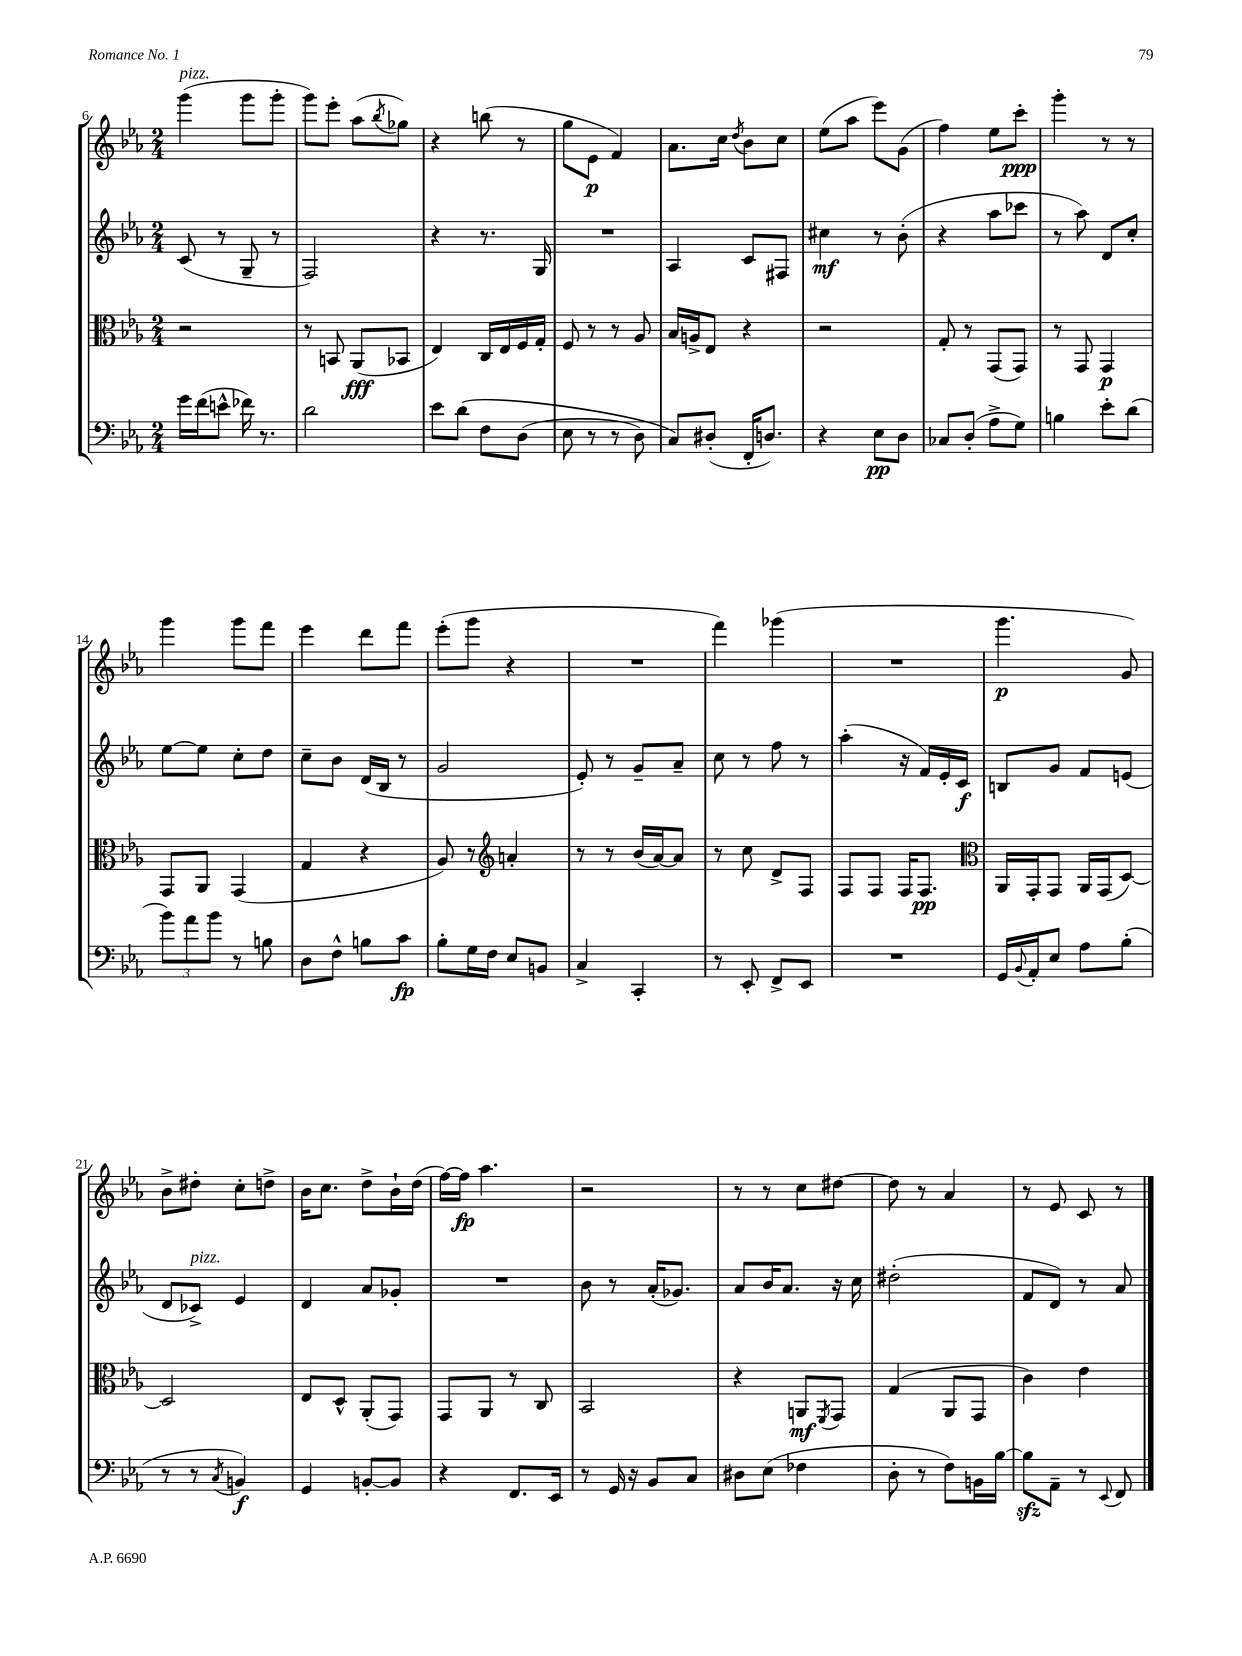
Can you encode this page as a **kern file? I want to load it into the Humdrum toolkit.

**kern	**dynam	**kern	**dynam	**kern	**dynam	**kern	**dynam
*part4	*part4	*part3	*part3	*part2	*part2	*part1	*part1
*staff4	*staff4	*staff3	*staff3	*staff2	*staff2	*staff1	*staff1
*clefF4	*	*clefC3	*	*clefG2	*	*clefG2	*
*k[b-e-a-]	*	*k[b-e-a-]	*	*k[b-e-a-]	*	*k[b-e-a-]	*
*M2/4	*	*M2/4	*	*M2/4	*	*M2/4	*
=6	=6	=6	=6	=6	=6	=6	=6
!	!	!	!	!	!	!LO:TX:a:i:t=pizz.	!
16g\LL	.	2r	.	(8c/	.	(4ggg\	.
(16f\J	.	.	.	.	.	.	.
8en^^\J	.	.	.	8r	.	.	.
16f-X\)	.	.	.	8G~/	.	8ggg\L	.
8.r	.	.	.	.	.	.	.
.	.	.	.	8r	.	8ggg'\J	.
=7	=7	=7	=7	=7	=7	=7	=7
2d\	.	8r	.	2F/)	.	8ggg\L)	.
.	.	8BBn/	.	.	.	8eee-'\J	.
.	.	(8AA-/L	fff	.	.	(8aa-\L	.
.	.	.	.	.	.	8qbb-/	.
.	.	8BB-X/J	.	.	.	8gg-X\J)	.
=8	=8	=8	=8	=8	=8	=8	=8
8e-\L	.	4E-/)	.	4r	.	4r	.
(8d\J	.	.	.	.	.	.	.
8F\L	.	16C/LL	.	8.r	.	(8bbn\	.
.	.	16E-/	.	.	.	.	.
(8D\J	.	16F/	.	.	.	8r	.
.	.	16G'/JJ	.	16G/	.	.	.
=9	=9	=9	=9	=9	=9	=9	=9
8E-\	.	8F/	.	2r	.	8gg\L	.
8r	.	8r	.	.	.	8e-\J	p
8r	.	8r	.	.	.	4f/)	.
8D\)	.	8A-/	.	.	.	.	.
=10	=10	=10	=10	=10	=10	=10	=10
8C/L)	.	16B-/LL	.	4A-/	.	8.a-\L	.
.	.	16An^/J	.	.	.	.	.
(8D#X'/J	.	8E-/J	.	.	.	.	.
.	.	.	.	.	.	16cc\Jk	.
.	.	.	.	.	.	8qdd/	.
16FF'/KL	.	4r	.	8c/L	.	8b-\L	.
8.Dn/J)	.	.	.	.	.	.	.
.	.	.	.	8F#X/J	.	8cc\J	.
=11	=11	=11	=11	=11	=11	=11	=11
4r	.	2r	.	4cc#X\	mf	(8ee-\L	.
.	.	.	.	.	.	8aa-\J	.
8E-\L	pp	.	.	8r	.	8eee-\L)	.
8D\J	.	.	.	(8b-'\	.	(8g\J	.
=12	=12	=12	=12	=12	=12	=12	=12
8C-X/L	.	8G'/	.	4r	.	4ff\)	.
(8D'/J	.	8r	.	.	.	.	.
8A-^\L	.	(8GG/L	.	8aa-\L	.	8ee-\L	.
8G\J)	.	8GG/J)	.	8ccc-X\J	.	8ccc'\J	ppp
=13	=13	=13	=13	=13	=13	=13	=13
4Bn\	.	8r	.	8r	.	4ggg'\	.
.	.	8GG/	.	8aa-\)	.	.	.
8e-'\L	.	4GG/	p	8d/L	.	8r	.
(8d\J	.	.	.	8cc'/J	.	8r	.
!!LO:LB:g=z
=14	=14	=14	=14	=14	=14	=14	=14
12b-\L)	.	8GG/L	.	[8ee-\L	.	4ggg\	.
12a-\	.	.	.	.	.	.	.
.	.	8AA-/J	.	8ee-\J]	.	.	.
12b-\J	.	.	.	.	.	.	.
8r	.	(4GG/	.	8cc'\L	.	8ggg\L	.
8Bn\	.	.	.	8dd\J	.	8fff\J	.
=15	=15	=15	=15	=15	=15	=15	=15
8D\L	.	4G/	.	8cc~\L	.	4eee-\	.
8F^^\J	.	.	.	8b-\J	.	.	.
8Bn\L	.	4r	.	(16d/LL	.	8ddd\L	.
.	.	.	.	16B-/JJ	.	.	.
8c\J	fp	.	.	8r	.	8fff\J	.
=16	=16	=16	=16	=16	=16	=16	=16
8B-'\L	.	8A-/)	.	2g/	.	(8eee-'\L	.
16G\L	.	8r	.	.	.	8ggg\J	.
16F\JJ	.	.	.	.	.	.	.
*	*	*clefG2	*	*	*	*	*
8E-/L	.	4an'/	.	.	.	4r	.
8BBn/J	.	.	.	.	.	.	.
=17	=17	=17	=17	=17	=17	=17	=17
4C^/	.	8r	.	8e-'/)	.	2r	.
.	.	8r	.	8r	.	.	.
4CC'/	.	(16b-/LL	.	8g~/L	.	.	.
.	.	[16a-/J)	.	.	.	.	.
.	.	8a-/J]	.	8a-~/J	.	.	.
=18	=18	=18	=18	=18	=18	=18	=18
8r	.	8r	.	8cc\	.	4fff\)	.
8EE-'/	.	8cc\	.	8r	.	.	.
8FF^/L	.	8d^/L	.	8ff\	.	(4ggg-X\	.
8EE-/J	.	8F/J	.	8r	.	.	.
=19	=19	=19	=19	=19	=19	=19	=19
2r	.	8F/L	.	(4aa-'\	.	2r	.
.	.	8F/J	.	.	.	.	.
.	.	16F/KL	.	16r	.	.	.
.	.	8.F/J	pp	16f/LL)	.	.	.
.	.	.	.	16e-'/	.	.	.
.	.	.	.	16c/JJ	f	.	.
=20	=20	=20	=20	=20	=20	=20	=20
*	*	*clefC3	*	*	*	*	*
16GG/LL	.	16AA-/LL	.	8Bn/L	.	4.ggg\	p
8qqBB-/	.	.	.	.	.	.	.
16AA-'/J	.	16GG'/J	.	.	.	.	.
8E-/J	.	8GG/J	.	8g/J	.	.	.
8A-\L	.	16AA-/LL	.	8f/L	.	.	.
.	.	(16GG/J	.	.	.	.	.
(8B-'\J	.	[8D/J)	.	(8en/J	.	8g/)	.
!!LO:LB:g=z
=21	=21	=21	=21	=21	=21	=21	=21
8r	.	2D/]	.	8d/L	.	8b-^\L	.
!	!	!	!	!LO:TX:a:i:t=pizz.	!	!	!
8r	.	.	.	8c-X^/J)	.	8dd#X'\J	.
8qC/	.	.	.	.	.	.	.
4BBn/)	f	.	.	4e-/	.	8cc'\L	.
.	.	.	.	.	.	8ddn^\J	.
=22	=22	=22	=22	=22	=22	=22	=22
4GG/	.	8E-/L	.	4d/	.	16b-\KL	.
.	.	.	.	.	.	8.cc\J	.
.	.	8D^^/J	.	.	.	.	.
[8BBn'/L	.	(8AA-'/L	.	8a-/L	.	8dd^\L	.
8BB/J]	.	8GG/J)	.	8g-X'/J	.	16b-`\L	.
.	.	.	.	.	.	(16dd\JJ	.
=23	=23	=23	=23	=23	=23	=23	=23
4r	.	8GG/L	.	2r	.	[16ff\LL)	.
.	.	.	.	.	.	16ff\JJ]	fp
.	.	8AA-/J	.	.	.	4.aa-\	.
8.FF/L	.	8r	.	.	.	.	.
.	.	8C/	.	.	.	.	.
16EE-/Jk	.	.	.	.	.	.	.
=24	=24	=24	=24	=24	=24	=24	=24
8r	.	2BB-/	.	8b-\	.	2r	.
16GG/	.	.	.	8r	.	.	.
16r	.	.	.	.	.	.	.
8BB-/L	.	.	.	(16a-'/KL	.	.	.
.	.	.	.	8.g-X/J)	.	.	.
8C/J	.	.	.	.	.	.	.
=25	=25	=25	=25	=25	=25	=25	=25
8D#X\L	.	4r	.	8a-/L	.	8r	.
(8E-\J	.	.	.	16b-/K	.	8r	.
.	.	.	.	8.a-/J	.	.	.
4F-X\	.	8AAn/L	mf	.	.	8cc\L	.
.	.	8qFF/	.	.	.	.	.
.	.	8GG/J	.	16r	.	[8dd#X\J	.
.	.	.	.	16cc\	.	.	.
=26	=26	=26	=26	=26	=26	=26	=26
8D'\	.	(4G/	.	(2dd#X'\	.	8dd#\]	.
8r	.	.	.	.	.	8r	.
8F\L)	.	8AA-/L	.	.	.	4a-/	.
16BBn\L	.	8GG/J	.	.	.	.	.
[16B-\JJ	.	.	.	.	.	.	.
=27	=27	=27	=27	=27	=27	=27	=27
8B-zz\L]	.	4c\)	.	8f/L	.	8r	.
8AA-~\J	.	.	.	8d/J)	.	8e-/	.
8r	.	4e-\	.	8r	.	8c/	.
8qqEE-/	.	.	.	.	.	.	.
8FF/	.	.	.	8a-/	.	8r	.
==	==	==	==	==	==	==	==
*-	*-	*-	*-	*-	*-	*-	*-
